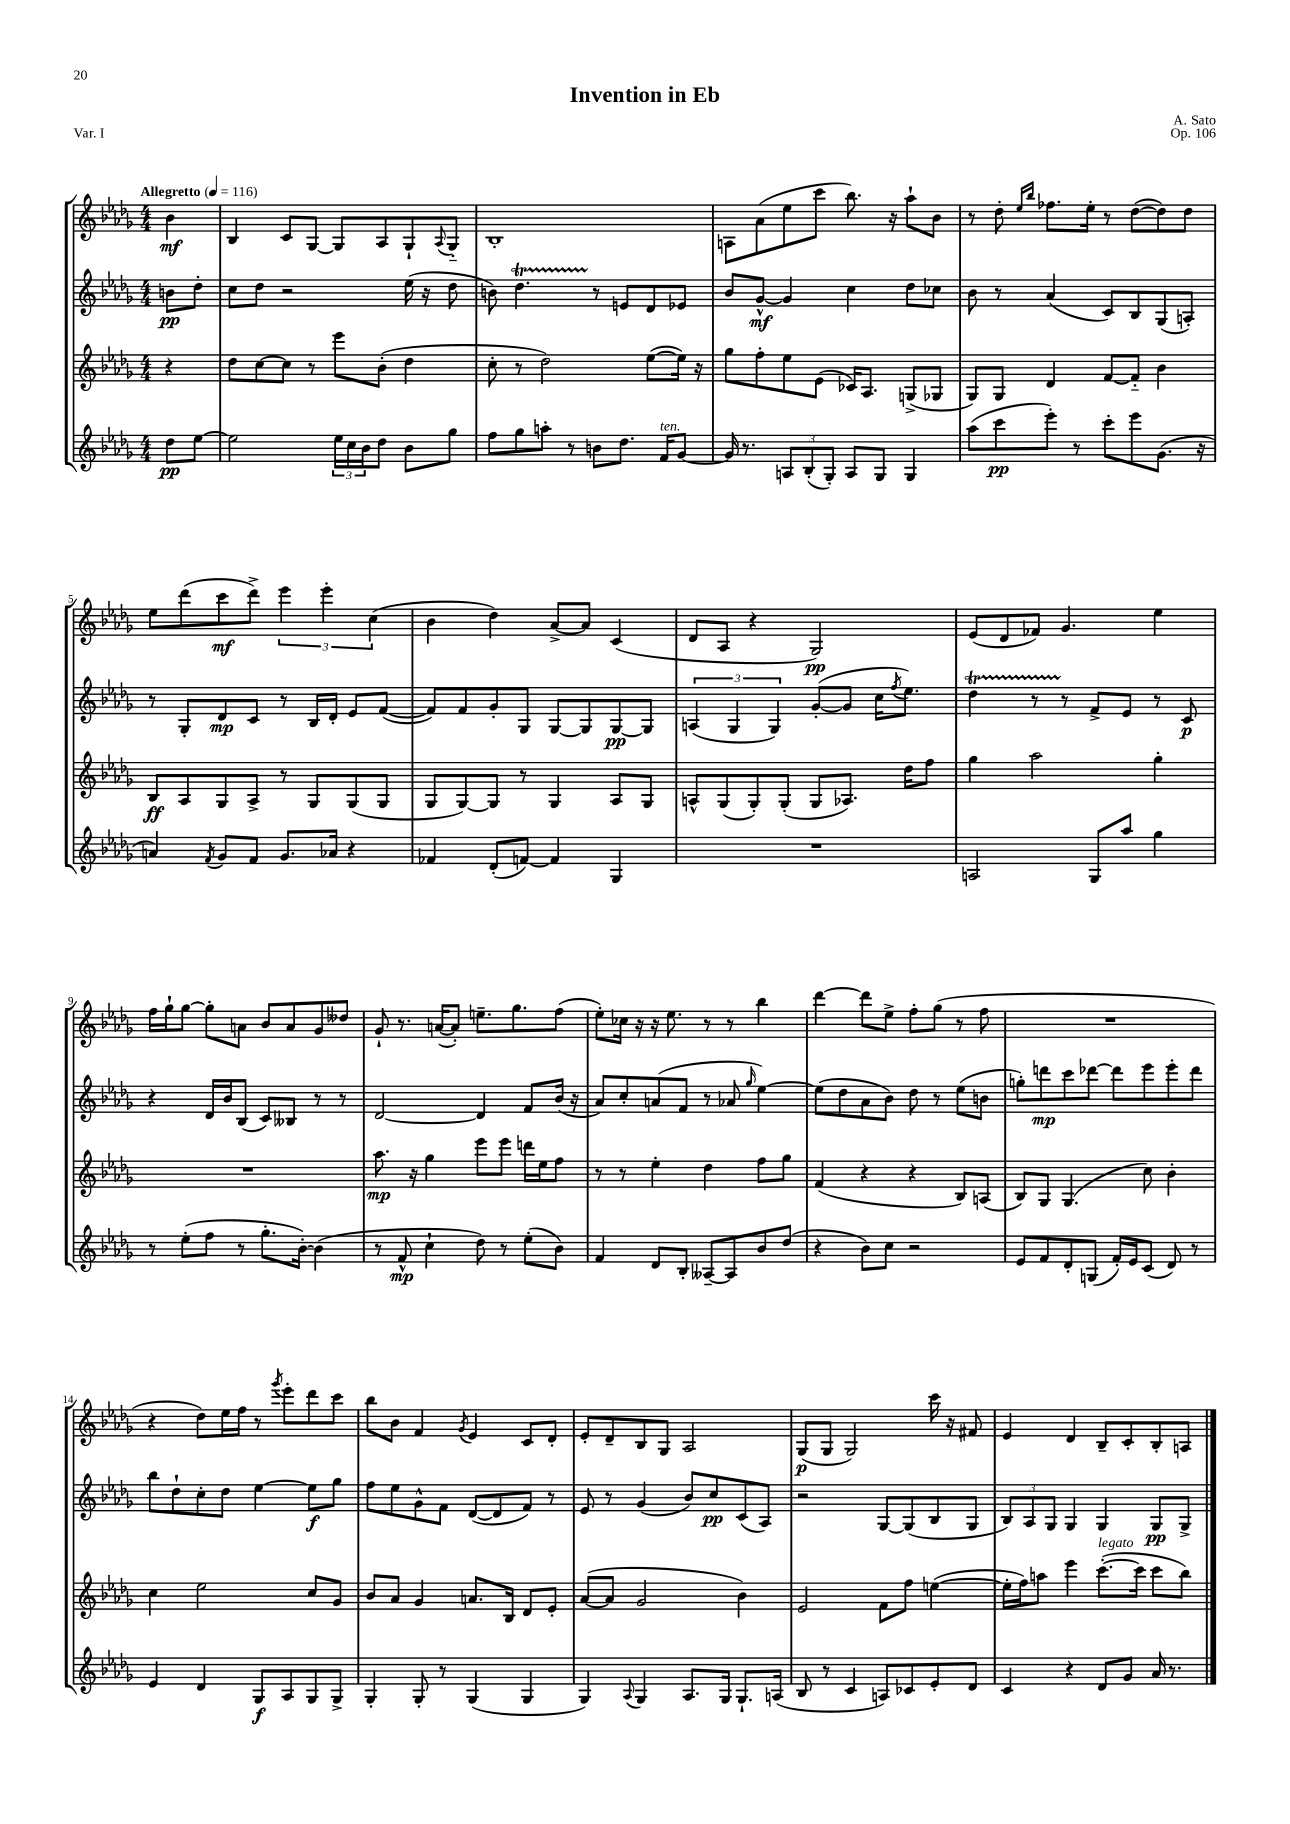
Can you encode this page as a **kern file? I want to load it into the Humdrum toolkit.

**kern	**dynam	**kern	**dynam	**kern	**dynam	**kern	**dynam
*part4	*part4	*part3	*part3	*part2	*part2	*part1	*part1
*staff4	*staff4	*staff3	*staff3	*staff2	*staff2	*staff1	*staff1
*clefG2	*	*clefG2	*	*clefG2	*	*clefG2	*
*k[b-e-a-d-g-]	*	*k[b-e-a-d-g-]	*	*k[b-e-a-d-g-]	*	*k[b-e-a-d-g-]	*
*M4/4	*	*M4/4	*	*M4/4	*	*M4/4	*
*MM116	*	*MM116	*	*MM116	*	*MM116	*
=	=	=	=	=	=	=	=
!	!	!	!	!	!	!LO:TX:a:B:t=Allegretto	!
8dd-\L	pp	4r	.	8bn\L	pp	4b-\	mf
[8ee-\J	.	.	.	8dd-'\J	.	.	.
=1	=1	=1	=1	=1	=1	=1	=1
2ee-\]	.	8dd-\L	.	8cc\L	.	4B-/	.
.	.	[8cc\	.	8dd-\J	.	.	.
.	.	8cc\J]	.	2r	.	8c/L	.
.	.	8r	.	.	.	[8G-/J	.
24ee-\LL	.	8eee-\L	.	.	.	8G-/L]	.
24cc\	.	.	.	.	.	.	.
24b-\J	.	.	.	.	.	.	.
8dd-\J	.	(8b-'\J	.	.	.	8A-/	.
8b-\L	.	4dd-\	.	(16ee-\	.	8G-`/	.
.	.	.	.	16r	.	.	.
.	.	.	.	.	.	8qqA-/	.
8gg-\J	.	.	.	8dd-\	.	8G-/J	.
=2	=2	=2	=2	=2	=2	=2	=2
8ff\L	.	8cc'\	.	8bn\)	.	1B-'	.
8gg-\	.	8r	.	4.dd-T\	.	.	.
8aan'\J	.	2dd-\)	.	.	.	.	.
8r	.	.	.	.	.	.	.
8bn\L	.	.	.	8r	.	.	.
8.dd-\J	.	.	.	8en/L	.	.	.
.	.	([8ee-\L	.	8d-/	.	.	.
!LO:TX:a:i:t=ten.	!	!	!	!	!	!	!
16f/KL	.	.	.	.	.	.	.
[8g-/J	.	16ee-\Jk])	.	8e-X/J	.	.	.
.	.	16r	.	.	.	.	.
=3	=3	=3	=3	=3	=3	=3	=3
16g-/]	.	8gg-\L	.	8b-/L	.	8An\L	.
8.r	.	.	.	.	.	.	.
.	.	8ff'\	.	[8g-^^/J	mf	(8a-\	.
12An/L	.	8ee-\	.	4g-/]	.	8ee-\	.
(12B-'/	.	.	.	.	.	.	.
.	.	(8e-\J	.	.	.	8ccc\J	.
12G-'/J)	.	.	.	.	.	.	.
8A/L	.	16c-X/KL)	.	4cc\	.	8.bb-\)	.
.	.	8.A-/J	.	.	.	.	.
8G-/J	.	.	.	.	.	.	.
.	.	.	.	.	.	16r	.
4G-/	.	(8Gn^/L	.	8dd-\L	.	8aa-`\L	.
.	.	8G-X/J	.	8cc-X\J	.	8b-\J	.
=4	=4	=4	=4	=4	=4	=4	=4
(8aa-\L	.	8G-/L)	.	8b-\	.	8r	.
8ccc\	pp	8G-/J	.	8r	.	8dd-'\	.
.	.	.	.	.	.	16qqee-/LL	.
.	.	.	.	.	.	16qqbb-/JJ	.
8eee-'\J)	.	4d-/	.	(4a-/	.	8.ff-X\L	.
8r	.	.	.	.	.	.	.
.	.	.	.	.	.	16ee-'\Jk	.
8ccc'\L	.	[8f/L	.	8c/L)	.	8r	.
8eee-\	.	8f/J]	.	8B-/	.	([8dd-\L	.
(8.g-\J	.	4b-\	.	(8G-/	.	8dd-\])	.
.	.	.	.	8An'/J)	.	8dd-\J	.
16r	.	.	.	.	.	.	.
!!LO:LB:g=z
=5	=5	=5	=5	=5	=5	=5	=5
4an/)	.	8B-/L	ff	8r	.	8ee-\L	.
.	.	8A-/	.	8G-'/L	.	(8ddd-\	.
8qf/	.	.	.	.	.	.	.
8g-/L	.	8G-/	.	8d-/	mp	8ccc\	mf
8f/J	.	8A-^/J	.	8c/J	.	8ddd-^\J)	.
8.g-/L	.	8r	.	8r	.	6eee-\	.
.	.	8G-/L	.	16B-/LL	.	.	.
.	.	.	.	.	.	6eee-'\	.
16a-X/Jk	.	.	.	16d-'/JJ	.	.	.
4r	.	(8G-/	.	8e-/L	.	.	.
.	.	.	.	.	.	(6cc\	.
.	.	8G-/J	.	([8f/J	.	.	.
=6	=6	=6	=6	=6	=6	=6	=6
4f-X/	.	8G-/L	.	8f/L])	.	4b-\	.
.	.	[8G-/)	.	8f/	.	.	.
(8d-'/L	.	8G-/J]	.	8g-'/	.	4dd-\)	.
[8fn/J)	.	8r	.	8G-/J	.	.	.
4f/]	.	4G-/	.	[8G-/L	.	[8a-^/L	.
.	.	.	.	8G-/]	.	8a-/J]	.
4G-/	.	8A-/L	.	[8G-/	pp	(4c/	.
.	.	8G-/J	.	8G-/J]	.	.	.
=7	=7	=7	=7	=7	=7	=7	=7
1r	.	8An^^/L	.	(6An/	.	8d-/L	.
.	.	(8G-/	.	.	.	8A-/J	.
.	.	.	.	6G-/	.	.	.
.	.	8G-'/)	.	.	.	4r	.
.	.	.	.	6G-/)	.	.	.
.	.	(8G-'/J	.	.	.	.	.
.	.	8G-/L	.	([8g-'/L	.	2G-/)	pp
.	.	8.A-X/J)	.	8g-/J]	.	.	.
.	.	.	.	16cc\KL	.	.	.
.	.	.	.	8qff/	.	.	.
.	.	16dd-\KL	.	8.ee-\J)	.	.	.
.	.	8ff\J	.	.	.	.	.
=8	=8	=8	=8	=8	=8	=8	=8
2An/	.	4gg-\	.	4dd-T\	.	(8e-/L	.
.	.	.	.	.	.	8d-/	.
.	.	2aa-\	.	8r	.	8f-X/J)	.
.	.	.	.	8r	.	4.g-/	.
8G-/L	.	.	.	8f^/L	.	.	.
8aa-/J	.	.	.	8e-/J	.	.	.
4gg-\	.	4gg-'\	.	8r	.	4ee-\	.
.	.	.	.	8c/	p	.	.
!!LO:LB:g=z
=9	=9	=9	=9	=9	=9	=9	=9
8r	.	1r	.	4r	.	16ff\LL	.
.	.	.	.	.	.	16gg-`\J	.
(8ee-'\L	.	.	.	.	.	[8gg-\J	.
8ff\J	.	.	.	16d-/LL	.	8gg-'\L]	.
.	.	.	.	16b-/J	.	.	.
8r	.	.	.	(8B-/J	.	8an\J	.
8.gg-'\L	.	.	.	8c/L)	.	8b-/L	.
.	.	.	.	8B--X/J	.	8a/	.
[16b-'\Jk)	.	.	.	.	.	.	.
(4b-\]	.	.	.	8r	.	8g-/	.
.	.	.	.	8r	.	8dd--X/J	.
=10	=10	=10	=10	=10	=10	=10	=10
8r	.	8.aa-\	mp	[2d-/	.	8g-`/	.
8f^^/	mp	.	.	.	.	8.r	.
.	.	16r	.	.	.	.	.
4cc`\	.	4gg-\	.	.	.	.	.
.	.	.	.	.	.	([16an/KL	.
.	.	.	.	.	.	8a'/J])	.
8dd-\)	.	8eee-\L	.	4d-/]	.	8.een~\L	.
8r	.	8eee-\J	.	.	.	.	.
.	.	.	.	.	.	8.gg-\	.
(8ee-'\L	.	16dddn\LL	.	8f/L	.	.	.
.	.	16ee-\J	.	.	.	.	.
8b-\J)	.	8ff\J	.	(16b-/Jk	.	(8ff\J	.
.	.	.	.	16r	.	.	.
=11	=11	=11	=11	=11	=11	=11	=11
4f/	.	8r	.	8a-/L)	.	8ee-'\L)	.
.	.	8r	.	8cc'/	.	16cc-X\Jk	.
.	.	.	.	.	.	16r	.
8d-/L	.	4ee-'\	.	(8an/	.	16r	.
.	.	.	.	.	.	8.ee-\	.
8B-'/J	.	.	.	8f/J	.	.	.
[8A--X~/L	.	4dd-\	.	8r	.	8r	.
8A--/]	.	.	.	8a-X/	.	8r	.
.	.	.	.	16qqgg-/	.	.	.
8b-/	.	8ff\L	.	[4ee-\)	.	4bb-\	.
(8dd-/J	.	8gg-\J	.	.	.	.	.
=12	=12	=12	=12	=12	=12	=12	=12
4r	.	(4f/	.	(8ee-\L]	.	[4ddd-\	.
.	.	.	.	8dd-\	.	.	.
8b-\L)	.	4r	.	8a-\	.	8ddd-\L]	.
8cc\J	.	.	.	8b-\J)	.	8ee-^\J	.
2r	.	4r	.	8dd-\	.	8ff'\L	.
.	.	.	.	8r	.	(8gg-\J	.
.	.	8B-/L)	.	(8ee-\L	.	8r	.
.	.	(8An/J	.	8bn\J	.	8ff\	.
=13	=13	=13	=13	=13	=13	=13	=13
8e-/L	.	8B-/L)	.	8ggn'\L)	.	1r	.
8f/	.	8G-/J	.	8dddn\	mp	.	.
8d-'/	.	(4.G-/	.	8ccc\	.	.	.
(8Gn/J	.	.	.	[8ddd-X\J	.	.	.
16f'/LL)	.	.	.	8ddd-\L]	.	.	.
16e-/J	.	.	.	.	.	.	.
(8c/J	.	8cc\)	.	8eee-\	.	.	.
8d-/)	.	4b-'\	.	8eee-'\	.	.	.
8r	.	.	.	8ddd-\J	.	.	.
!!LO:LB:g=z
=14	=14	=14	=14	=14	=14	=14	=14
4e-/	.	4cc\	.	8bb-\L	.	4r	.
.	.	.	.	8dd-`\	.	.	.
4d-/	.	2ee-\	.	8cc'\	.	8dd-\L)	.
.	.	.	.	8dd-\J	.	16ee-\L	.
.	.	.	.	.	.	16ff\JJ	.
8G-/L	f	.	.	[4ee-\	.	8r	.
.	.	.	.	.	.	8qggg-/	.
8A-/	.	.	.	.	.	8eee-'\L	.
8G-/	.	8cc/L	.	8ee-\L]	f	8ddd-\	.
8G-^/J	.	8g-/J	.	8gg-\J	.	8ccc\J	.
=15	=15	=15	=15	=15	=15	=15	=15
4G-'/	.	8b-/L	.	8ff\L	.	8bb-\L	.
.	.	8a-/J	.	8ee-\	.	8b-\J	.
8G-'/	.	4g-/	.	8g-^^\	.	4f/	.
8r	.	.	.	8f\J	.	.	.
.	.	.	.	.	.	8qg-/	.
(4G-/	.	8.an/L	.	([8d-/L	.	4e-/	.
.	.	.	.	8d-/]	.	.	.
.	.	16B-/Jk	.	.	.	.	.
4G-/	.	8d-/L	.	8f/J)	.	8c/L	.
.	.	8e-'/J	.	8r	.	8d-'/J	.
=16	=16	=16	=16	=16	=16	=16	=16
4G-/)	.	([8a-/L	.	8e-/	.	8e-'/L	.
.	.	8a-/J]	.	8r	.	8d-~/	.
8qqA-/	.	.	.	.	.	.	.
4G-/	.	2g-/	.	(4g-/	.	8B-/	.
.	.	.	.	.	.	8G-/J	.
8.A-/L	.	.	.	8b-/L)	.	2A-/	.
.	.	.	.	8cc/	pp	.	.
16G-/Jk	.	.	.	.	.	.	.
8.G-`/L	.	4b-\)	.	(8c/	.	.	.
.	.	.	.	8A-/J)	.	.	.
(16An/Jk	.	.	.	.	.	.	.
=17	=17	=17	=17	=17	=17	=17	=17
8B-/	.	2e-/	.	2r	.	(8G-/L	p
8r	.	.	.	.	.	8G-/J	.
4c/	.	.	.	.	.	2G-/)	.
8An/L)	.	8f\L	.	[8G-/L	.	.	.
8c-X/	.	8ff\J	.	(8G-/]	.	.	.
8e-'/	.	([4een\	.	8B-/	.	16ccc\	.
.	.	.	.	.	.	16r	.
8d-/J	.	.	.	8G-/J	.	8f#X/	.
=18	=18	=18	=18	=18	=18	=18	=18
4c/	.	16ee'\LL]	.	12B-/L)	.	4e-/	.
.	.	16ff\J)	.	.	.	.	.
.	.	.	.	12A-/	.	.	.
.	.	8aan\J	.	.	.	.	.
.	.	.	.	12G-/J	.	.	.
4r	.	4eee-\	.	4G-/	.	4d-/	.
!	!	!LO:TX:a:i:t=legato	!	!	!	!	!
8d-/L	.	([8.ccc'\L	.	4G-/	.	8B-~/L	.
8g-/J	.	.	.	.	.	8c'/	.
.	.	16ccc\Jk]	.	.	.	.	.
16a-/	.	8ccc\L	.	8G-/L	pp	8B-'/	.
8.r	.	.	.	.	.	.	.
.	.	8bb-\J)	.	8G-^/J	.	8An/J	.
==	==	==	==	==	==	==	==
*-	*-	*-	*-	*-	*-	*-	*-
